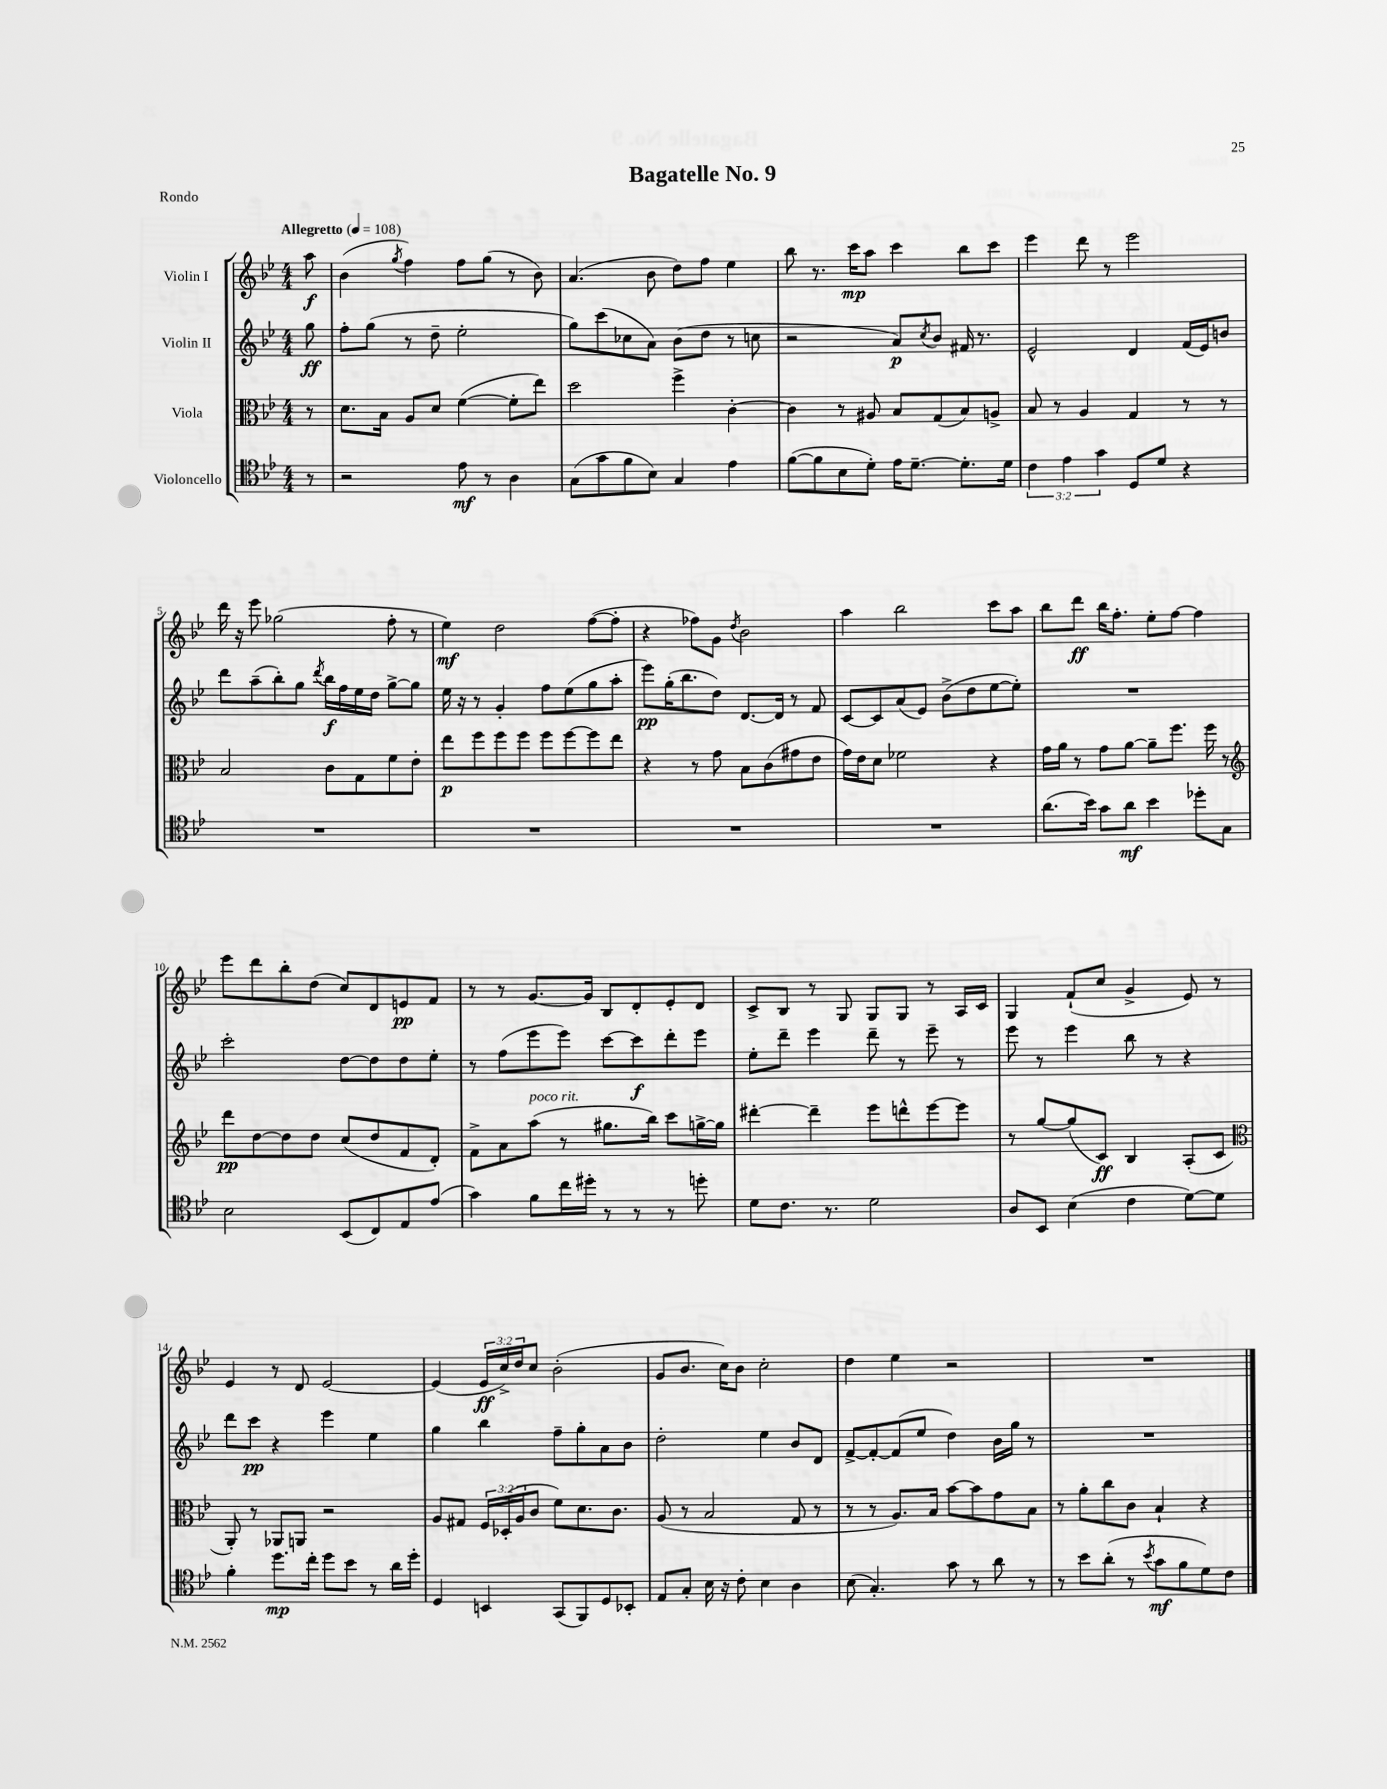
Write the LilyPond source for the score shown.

\header { title = "Bagatelle No. 9" piece = "Rondo" }
<<
\new StaffGroup <<
\new Staff = "s0" \with { instrumentName = "Violin I" } {
    \clef treble \key bes \major \numericTimeSignature \time 4/4 \override Staff.TupletNumber.text = #tuplet-number::calc-fraction-text \partial 8 \tempo "Allegretto" 4 = 108
    a''8\f |
    bes'4( \acciaccatura { g''8 } f''4) f''8 g''8( r8 bes'8) |
    a'4.( bes'8 d''8) f''8 ees''4 |
    bes''8 r8. c'''16\mp a''8 c'''4 bes''8 c'''8 |
    ees'''4 d'''8 r8 ees'''2 |
    d'''16 r16 ees'''8 ges''2( f''8-. r8 |
    ees''4\mf) d''2 f''8~( f''8-. |
    r4 fes''8) g'8 \acciaccatura { d''8 } bes'2 |
    a''4 bes''2 c'''8 a''8 |
    bes''8 d'''8\ff bes''16 f''8.-. ees''8-. f''8~ f''4 |
    ees'''8 d'''8 bes''8-. d''8( c''8) d'8 e'8\pp f'8 |
    r8 r8 g'8.~ g'16 bes8 d'8-. ees'8-. d'8 |
    c'8-> bes8 r8 g8 g8 g8 r8 a16 c'16 |
    g4 f'8-!( c''8 g'4-> ees'8) r8 |
    ees'4 r8 d'8 ees'2~ |
    ees'4( \tuplet 3/2 { ees'16\ff c''16->) d''16 } c''8 bes'2-.( |
    g'8 bes'8. c''16) bes'8 c''2-. |
    d''4 ees''4 r2 |
    R1 \bar "|." |
}
\new Staff = "s1" \with { instrumentName = "Violin II" } {
    \clef treble \key bes \major \numericTimeSignature \time 4/4 \partial 8
    g''8\ff |
    f''8-. g''8( r8 d''8-- ees''2-. |
    g''8) c'''8( ces''8 a'8) bes'8( d''8 r8 c''8 |
    r2 a'8\p) \acciaccatura { c''8 } bes'8 fis'16 r8. |
    ees'2-^ d'4 f'16( ees'16) b'8 |
    d'''8 a''8--( bes''8-.) g''8 \acciaccatura { d'''8 } bes''16\f f''16 ees''16 d''16 g''8~-> g''8 |
    ees''16 r16 r8 g'4-. f''8 ees''8( g''8 a''8-. |
    ees'''8\pp) g''16-.( bes''8. d''8) d'8.~ d'16 r8 f'8 |
    c'8~ c'8 a'8( ees'8) bes'8->( d''8 ees''8~ ees''8-.) |
    R1 |
    c'''2-. d''8~ d''8 d''8 ees''8-. |
    r8 f''8( ees'''8 ees'''8) c'''8~ c'''8\f d'''8-. ees'''8 |
    ees''8-. d'''8-- ees'''4 d'''8-- r8 ees'''8-- r8 |
    ees'''8 r8 ees'''4 bes''8 r8 r4 |
    d'''8 c'''8\pp r4 ees'''4 ees''4 |
    g''4 bes''4 f''8-- g''8-. a'8 bes'8 |
    d''2-. ees''4 bes'8 d'8 |
    f'8~-> f'8~-. f'8( ees''8 d''4) bes'16 g''16 r8 |
    R1 \bar "|." |
}
\new Staff = "s2" \with { instrumentName = "Viola" } {
    \clef alto \key bes \major \numericTimeSignature \time 4/4 \override Staff.TupletNumber.text = #tuplet-number::calc-fraction-text \partial 8
    r8 |
    d'8. bes16 a8 d'8 f'4~( f'8-. ees''8) |
    d''2 f''4-> c'4~-. |
    c'4 r8 ais8 bes8 g8( bes8) a8-> |
    bes8 r8 a4 g4 r8 r8 |
    bes2 c'8 g8 f'8 ees'8-. |
    ees''8\p f''8 f''8 f''8 f''8 f''8~ f''8 ees''8 |
    r4 r8 g'8 bes8 c'8( gis'8 ees'8 |
    g'16) ees'16 d'8 fes'2 r4 |
    g'16 a'16 r8 g'8 a'8~ a'8-- f''8. f''16 r8 |
    \clef treble d'''8\pp d''8~ d''8 d''8 c''8( d''8 f'8 d'8-.) |
    f'8-> a'8 a''8^\markup { \italic "poco rit." }( r8 gis''8. bes''16) c'''8 g''16~-> g''16 |
    dis'''4~-. dis'''4-- ees'''8 d'''8-^ ees'''8~ ees'''8 |
    r8 g''8~ g''8( c'8\ff) bes4 a8-.( c'8 |
    \clef alto a,8-.) r8 aes,8 a,8 r2 |
    a8 gis8 \tuplet 3/2 { f16 des16-.( a16 } c'8 f'8) d'8. c'8. |
    a8( r8 bes2 g8 r8 |
    r8 r8 a8.) bes16 bes'8~ bes'8 g'8 bes8 |
    r8 a'8-. c''8 c'8 bes4-! r4 \bar "|." |
}
\new Staff = "s3" \with { instrumentName = "Violoncello" } {
    \clef tenor \key bes \major \numericTimeSignature \time 4/4 \override Staff.TupletNumber.text = #tuplet-number::calc-fraction-text \partial 8
    r8 |
    r2 ees'8\mf r8 a4 |
    g8( g'8 f'8 bes8) g4 ees'4 |
    f'8~( f'8 bes8 d'8-.) ees'16 d'8.~-- d'8.-. d'16 |
    \tuplet 3/2 { c'4 ees'4 g'4 } d8 d'8 r4 |
    R1 |
    R1 |
    R1 |
    R1 |
    a'8.( bes'16) g'8 a'8\mf bes'4 des''8-. g8 |
    bes2 bes,8( c8) ees8 ees'8( |
    g'4) f'8 c''16 dis''16-. r8 r8 r8 d''8-. |
    d'8 c'8. r8. d'2 |
    a8 bes,8 bes4( c'4 d'8~) d'8 |
    f'4-. d''8.\mp c''16-. d''8 bes'8 r8 a'16 d''16-. |
    d4 b,4 g,8( f,8) d8 bes,8-. |
    ees8 g8-. bes16 r16 c'8-. bes4 a4 |
    bes8( g4.-.) g'8 r8 a'8 r8 |
    r8 bes'8 a'8-.( r8 \acciaccatura { bes'8 } g'8\mf f'8 d'8) c'8 \bar "|." |
}
>>
>>
